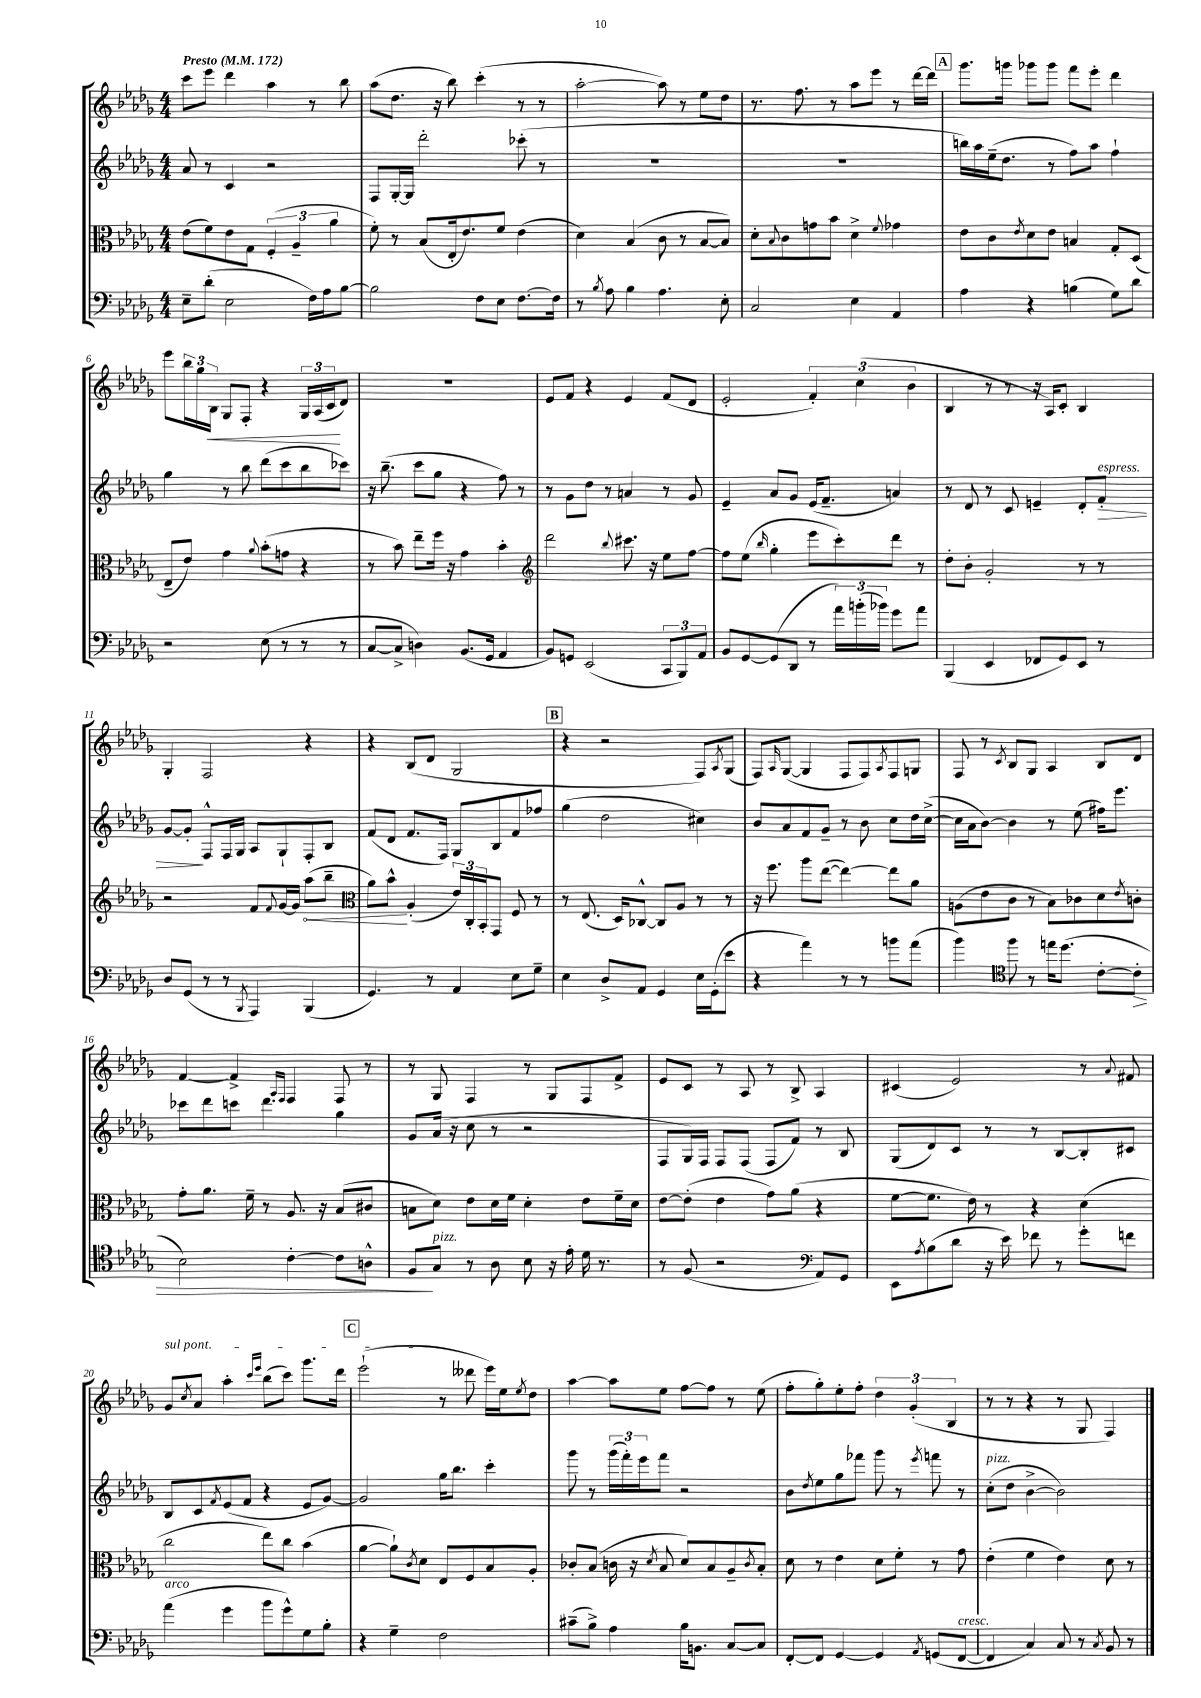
<<
\new StaffGroup <<
\new Staff = "s0" {
    \clef treble \key des \major \numericTimeSignature \time 4/4 \tempo "Presto" 4 = 172
    c'''8 ees'''8 des'''4 aes''4 r8 bes''8 |
    aes''8( des''8. r16 bes''8) c'''4-.( r8 r8 |
    aes''2~-. aes''8) r8 ees''8 des''8 |
    r8. f''8. r8 aes''8 ees'''8 r8 des'''16~ des'''16 |
    \mark \markup { \box "A" } ges'''8. g'''16 ges'''8 ges'''8 f'''8 ees'''8-. des'''4 |
    ees'''8 \tuplet 3/2 { bes''16 ges''16 bes16\< } ges8 f8-. r4 \tuplet 3/2 { ges16 aes16( c'16\! } des'8) |
    R1 |
    ees'8 f'8 r4 ees'4 f'8( des'8 |
    ees'2-. \tuplet 3/2 { f'4-.) c''4( bes'4 } |
    bes4 r8 r8 r16 aes16) c'8-. bes4 |
    ges4-. f2 r4 |
    r4 bes8( des'8 ges2 |
    \mark \markup { \box "B" } r4 r2 f8) \acciaccatura { aes8 } ges8( |
    f8) \grace { aes16 } ges8~( ges4 f8 f8) \acciaccatura { aes8 } f8 g8 |
    f8 r8 \acciaccatura { c'8 } bes8 ges8 aes4 bes8 des'8 |
    f'4~ f'4-> \grace { aes16 f16 } f4 f8 r8 |
    r8 ges8 f4 r8 ges8 f8 f'8-> |
    ees'8 c'8 r8 aes8 r8 bes8-> aes4 |
    cis'4( ees'2) r8 \appoggiatura { aes'8 } fis'8 |
    \once \override TextSpanner.bound-details.left.text = \markup { \italic "sul pont." } ges'8\startTextSpan \acciaccatura { c''8 } aes'8 aes''4-. \grace { c'''16 ees'''16 } bes''8( c'''8) ges'''8. des'''16 |
    \mark \markup { \box "C" } ees'''2-!\stopTextSpan( r8 deses'''8 ees'''16) ees''16 \acciaccatura { ees''8 } des''8 |
    aes''4~ aes''8 ees''8 f''8~ f''8 r8 ees''8( |
    f''8-. ges''8-.) ees''8-. f''8-. \tuplet 3/2 { des''4 ges'4-.( bes4 } |
    r8 r8 r4 r8 ges8 f4) \bar "|." |
}
\new Staff = "s1" {
    \clef treble \key des \major \numericTimeSignature \time 4/4
    aes'8 r8 c'4 r2 |
    f8 ges16~-. ges16 des'''2-. ces'''8-.( r8 |
    R1 |
    R1 |
    \mark \markup { \box "A" } b''16) aes''16 ees''16--( des''8. r8 f''8) aes''8 f''4-! |
    ges''4 r8 bes''8 des'''8( c'''8 bes''8 ces'''8) |
    r16 bes''8.--( c'''8 ges''8 r4 f''8) r8 |
    r8 ges'8 des''8 r8 a'4 r8 ges'8 |
    ees'4-- aes'8 ges'8 ees'16( f'8.-- a'4) |
    r8 des'8 r8 c'8 e'4-- des'8-. f'8-.\>^\markup { \italic "espress." } |
    ges'8~ ges'8-.\! f8-^ f16 ges16 aes8 ges8-! f8-. bes8 |
    f'8( des'8 f'8. f16) ges8 bes8 f'8 fes''8 |
    \mark \markup { \box "B" } ges''4( des''2 cis''4) |
    bes'8 aes'8 f'8 ges'8-- r8 bes'8 c''8 des''16 c''16~->( |
    c''16 aes'16 bes'8~) bes'4 r8 ees''8( fis''16) ees'''8. |
    ces'''8 des'''8 c'''8 des'''4. ges''4 |
    ges'8 aes'16( r16 c''8 r8 r2 |
    f8 ges16) f16 f8 f8( f8 f'8) r8 bes8 |
    ges8( des'8) c'8 r8 r8 bes8~ bes8-. cis'8 |
    bes8 c'8 \acciaccatura { f'8 } ees'8( f'8 r4 ees'8 ges'8~) |
    \mark \markup { \box "C" } ges'2 ges''16 bes''8. c'''4-. |
    ges'''8 r8 \tuplet 3/2 { ges'''16( f'''16-.) ees'''16 } f'''8 r2 |
    bes'8 \acciaccatura { des''8 } ees''8 ges''8 fes'''8 ges'''8 r8 \acciaccatura { ees'''8 } f'''8 r8 |
    c''8-.^\markup { \italic "pizz." }( des''8 bes'4~-> bes'2) \bar "|." |
}
\new Staff = "s2" {
    \clef alto \key des \major \numericTimeSignature \time 4/4
    ees'8( f'8) ees'8 ges8 \tuplet 3/2 { f4-.( aes4-- aes'4 } |
    f'8-.) r8 bes8( ees16-. ees'8.) f'8 ees'4( |
    des'4) bes4( c'8 r8 bes8~ bes8) |
    des'8-. \appoggiatura { bes8 } c'8 g'8 bes'8 des'4-> \appoggiatura { f'8 } ges'4 |
    \mark \markup { \box "A" } ees'8 c'8 \acciaccatura { ees'8 } des'8 ees'8 b4 ges8-. des8( |
    ees8-- ees'8) ges'4 \appoggiatura { aes'8 } bes'8-.( g'8 r4 |
    r8 bes'8) ees''8-- f''16 r16 ges'4 bes'4-. |
    \clef treble des'''2 \appoggiatura { bes''8 } cis'''8. r16 ees''8 f''8~ |
    f''8 ees''8( \grace { bes''16 } ges''4-. ees'''8 c'''8-.) des'''8 r8 |
    des''8-. bes'8-. ges'2-. r8 r8 |
    r2 f'8 \appoggiatura { f'8 } ges'16~ ges'16 \once \override Hairpin.circled-tip = ##t aes''8\<( bes''8-- |
    \clef alto aes'8) bes'8-^\! aes4-.( \tuplet 3/2 { ees'16) c16-. bes,16-. } ges,8 f8 r8 |
    \mark \markup { \box "B" } r8 ees8.( des16) ces8~-^ ces8 aes8 r8 r8 |
    r16 f''8. aes''8 ees''8~( ees''4~) ees''8 aes'8 |
    a8( ees'8 c'8 r8 bes8) ces'8 des'8 \acciaccatura { ees'8 } c'8-. |
    ges'8-. aes'8. f'16-- r8 aes8. r16 bes8( cis'8 |
    b8 des'8) ees'8 des'16 f'16 des'4-. ees'8 f'16-- des'16 |
    ees'8~ ees'8-.( ees'4 ges'8) aes'8( r4 |
    f'8~ f'8. ees'16) r8 r4 des'4( |
    c''2 ees''8) c''8 bes'4( |
    \mark \markup { \box "C" } aes'4~ aes'8-!) \acciaccatura { c'8 } des'8 ees8 f8 bes8 aes8-. |
    ces'8-. bes8( c'16 r16 \acciaccatura { des'8 } bes8 des'8) bes8 aes8-- \acciaccatura { c'8 } bes8-. |
    des'8 r8 ees'4 des'8 f'8-. r8 ges'8 |
    ees'4-.( f'4 ees'4) des'8 r8 \bar "|." |
}
\new Staff = "s3" {
    \clef bass \key des \major \numericTimeSignature \time 4/4
    ees8-- des'8-.( ees2 f16) aes16 bes8~ |
    bes2 f8 ees8 f8.~ f16 |
    r8 \acciaccatura { bes8 } aes8 bes4 aes4. ees8-. |
    c2 ees4 aes,4 |
    \mark \markup { \box "A" } aes4 r4 b4( ges8) des'8 |
    r2 ees8( r8 r8 r8 |
    c8~ c8-> d4) bes,8.( ges,16 aes,4 |
    bes,8) g,8 ees,2( \tuplet 3/2 { c,8 bes,,8) aes,8 } |
    bes,8 ges,8~ ges,8( des,8 r8 \tuplet 3/2 { aes'16) b'16-.( bes'16) } ges'8 aes'8 |
    bes,,4( ees,4 fes,8 ges,8) ees,8 r8 |
    des8 ges,8( r8 r8 \acciaccatura { bes,,8 } aes,,4) bes,,4( |
    ges,4.) r8 aes,4 ees8 ges8-- |
    \mark \markup { \box "B" } ees4 des8-> aes,8 ges,4 ees16 ges,16-.( ees'8 |
    r4 aes'4) r8 r8 b'8 aes'8( |
    bes'4) \clef tenor f''8 r8 e''16 des''8.( c'8~-. c'8-.\> |
    bes2) c'4~-. c'8 a8-^ |
    f8\! ges8^\markup { \italic "pizz." } r8 aes8 bes8 r16 ees'16-. des'16 r8. |
    r8 f8( r2 \clef bass aes,8) ges,8 |
    ees,8 \acciaccatura { aes8 } bes8( des'8 r16 ees'16) fes'8 r8 ges'8-. f'8 |
    aes'4^\markup { \italic "arco" }( ges'4 bes'8 ges'8-^) ges8 bes8-. |
    \mark \markup { \box "C" } r4 ges4-- f2 |
    cis'8--( bes8->) aes4 bes16 b,8. c8~ c8 |
    f,8~-. f,8 ges,4~ ges,4 \acciaccatura { aes,8 } g,8( f,8~^\markup { \italic "cresc." } |
    f,4 c4) c8 r8 \acciaccatura { c8 } bes,8 r8 \bar "|." |
}
>>
>>
